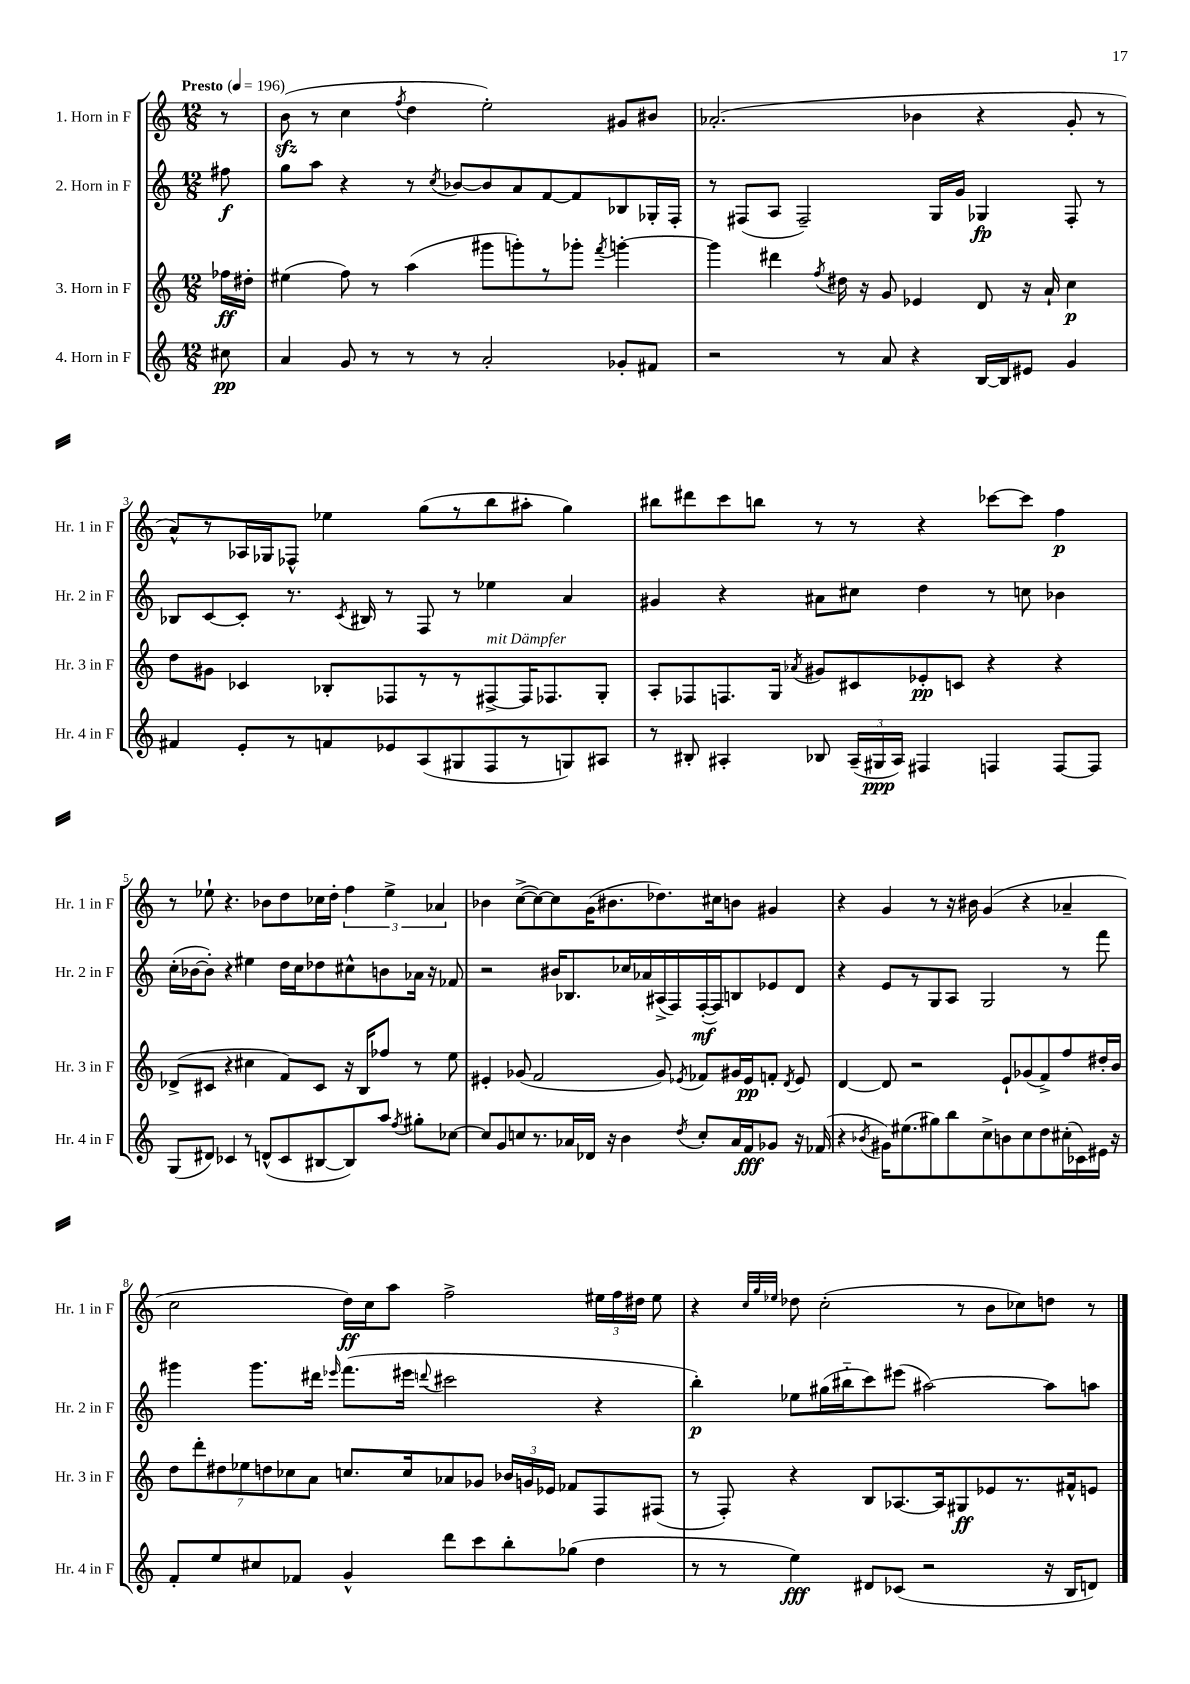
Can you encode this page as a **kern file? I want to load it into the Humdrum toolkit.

**kern	**dynam	**kern	**dynam	**kern	**dynam	**kern	**dynam
*part4	*part4	*part3	*part3	*part2	*part2	*part1	*part1
*staff4	*staff4	*staff3	*staff3	*staff2	*staff2	*staff1	*staff1
*I"4. Horn in F	*	*I"3. Horn in F	*	*I"2. Horn in F	*	*I"1. Horn in F	*
*I'Hr. 4 in F	*	*I'Hr. 3 in F	*	*I'Hr. 2 in F	*	*I'Hr. 1 in F	*
*clefG2	*	*clefG2	*	*clefG2	*	*clefG2	*
*k[]	*	*k[]	*	*k[]	*	*k[]	*
*M12/8	*	*M12/8	*	*M12/8	*	*M12/8	*
*MM196	*	*MM196	*	*MM196	*	*MM196	*
=	=	=	=	=	=	=	=
!	!	!	!	!	!	!LO:TX:a:B:t=Presto	!
8cc#X\	pp	16ff-X\LL	ff	8ff#X\	f	8r	.
.	.	16dd#X'\JJ	.	.	.	.	.
=1	=1	=1	=1	=1	=1	=1	=1
4a/	.	(4ee#X\	.	8gg\L	.	(8bzz\	.
.	.	.	.	8aa\J	.	8r	.
8g/	.	8ff\)	.	4r	.	4cc\	.
8r	.	8r	.	.	.	.	.
.	.	.	.	.	.	8qff/	.
8r	.	(4aa\	.	8r	.	4dd\	.
.	.	.	.	8qcc/	.	.	.
8r	.	.	.	[8b-X/L	.	.	.
2a'/	.	8ggg#X\L	.	8b-/]	.	2ee'\)	.
.	.	8gggn'\)	.	8a/	.	.	.
.	.	8r	.	[8f/	.	.	.
.	.	8ggg-X'\J	.	8f/]	.	.	.
.	.	8qfff/	.	.	.	.	.
8g-X'/L	.	[4gggn'\	.	8B-X/	.	8g#X/L	.
8f#X/J	.	.	.	16G-X'/L	.	8b#X/J	.
.	.	.	.	16F'/JJ	.	.	.
=2	=2	=2	=2	=2	=2	=2	=2
2r	.	4ggg\]	.	8r	.	(2.a-X'/	.
.	.	.	.	(8F#X/L	.	.	.
.	.	4ddd#X\	.	8A/J	.	.	.
.	.	.	.	2F#~/)	.	.	.
.	.	8qff/	.	.	.	.	.
8r	.	16dd#X\	.	.	.	.	.
.	.	16r	.	.	.	.	.
8a/	.	8g/	.	.	.	.	.
4r	.	4e-X/	.	.	.	4b-X\	.
.	.	.	.	16G/LL	.	.	.
.	.	.	.	16g/JJ	.	.	.
[16B/LL	.	8d/	.	4G-X/	fp	4r	.
16B/J]	.	.	.	.	.	.	.
8e#X/J	.	16r	.	.	.	.	.
.	.	16a`/	.	.	.	.	.
4g/	.	4cc\	p	8F#'/	.	8g'/	.
.	.	.	.	8r	.	8r	.
!!LO:LB:g=z
=3	=3	=3	=3	=3	=3	=3	=3
4f#X/	.	8dd\L	.	8B-X/L	.	8a^^/L)	.
.	.	8g#X\J	.	[8c/	.	8r	.
8e'/L	.	4c-X/	.	8c'/J]	.	16A-X/L	.
.	.	.	.	.	.	16G-X/J	.
8r	.	.	.	8.r	.	8F-X^^/J	.
8fn/	.	8B-X'/L	.	.	.	4ee-X\	.
.	.	.	.	8qc/	.	.	.
.	.	.	.	16B#X/	.	.	.
8e-X/	.	8F-X/	.	8r	.	.	.
(8A/	.	8r	.	8F/	.	(8gg\L	.
8G#X/	.	8r	.	8r	.	8r	.
!	!	!LO:TX:a:i:t=mit Dämpfer	!	!	!	!	!
8F/	.	[8F#X^/	.	4ee-X\	.	8bb\	.
8r	.	16F#/K]	.	.	.	8aa#X'\J	.
.	.	8.F-X/	.	.	.	.	.
8Gn/)	.	.	.	4a/	.	4gg\)	.
8A#X/J	.	8G'/J	.	.	.	.	.
=4	=4	=4	=4	=4	=4	=4	=4
8r	.	8A'/L	.	4g#X/	.	8bb#X\L	.
8B#X'/	.	8F-X/	.	.	.	8ddd#X\	.
4A#X'/	.	8.Fn/	.	4r	.	8ccc\	.
.	.	.	.	.	.	8bbn\J	.
.	.	16G/Jk	.	.	.	.	.
.	.	8qa-X/	.	.	.	.	.
8B-X/	.	8g#X/L	.	8a#X\L	.	8r	.
(24A#~/LL	.	8c#X/	.	8cc#X\J	.	8r	.
24G#X/	ppp	.	.	.	.	.	.
24A#/JJ)	.	.	.	.	.	.	.
4F#X/	.	8e-X'/	pp	4dd\	.	4r	.
.	.	8cn/J	.	.	.	.	.
4Fn/	.	4r	.	8r	.	[8ccc-X\L	.
.	.	.	.	8ccn\	.	8ccc-\J]	.
[8F/L	.	4r	.	4b-X\	.	4ff\	p
8F/J]	.	.	.	.	.	.	.
!!LO:LB:g=z
=5	=5	=5	=5	=5	=5	=5	=5
(8G/L	.	(8d-X^/L	.	(16cc'\LL	.	8r	.
.	.	.	.	[16b-X\J	.	.	.
8d#X/J)	.	8c#X/J	.	8b-'\J])	.	8ee-X`\	.
4c-X/	.	4r	.	4r	.	4.r	.
8r	.	4cc#X\	.	4ee#X\	.	.	.
(8dn^^/L	.	.	.	.	.	8b-X\L	.
8c-/	.	8f/L)	.	16dd\LL	.	8dd\	.
.	.	.	.	16cc\J	.	.	.
[8B#X/	.	8c#/J	.	8dd-X\	.	16cc-X\L	.
.	.	.	.	.	.	16dd'\JJ	.
8B#/])	.	16r	.	8cc#X^^\	.	6ff\	.
.	.	16B/KL	.	.	.	.	.
8aa/J	.	8ff-X/J	.	8bn\	.	.	.
.	.	.	.	.	.	6ee-^\	.
8qff/	.	.	.	.	.	.	.
8gg#X'\L	.	8r	.	16a-X\Jk	.	.	.
.	.	.	.	16r	.	.	.
.	.	.	.	.	.	6a-X/	.
[8cc-X\J	.	8ee\	.	8f-X/	.	.	.
=6	=6	=6	=6	=6	=6	=6	=6
8cc-/L]	.	4e#X'/	.	2r	.	4b-X\	.
8g/	.	.	.	.	.	.	.
8ccn/	.	(8g-X/	.	.	.	([8cc^\L	.
8.r	.	2f/	.	.	.	8cc\_)	.
.	.	.	.	16b#X/KL	.	8cc\]	.
16a-X/L	.	.	.	8.B-X/	.	.	.
16d-X/JJ	.	.	.	.	.	(16g\K	.
16r	.	.	.	.	.	8.b#X\	.
4b\	.	.	.	16cc-X/L	.	.	.
.	.	.	.	16a-X/	.	.	.
.	.	8g-/)	.	(16A#X^/	.	8.dd-X\)	.
.	.	.	.	16F/)	.	.	.
8qdd/	.	8qe-X/	.	.	.	.	.
8cc'/L	.	8f-X/L	.	([16F'/	mf	.	.
.	.	.	.	16F/J])	.	16cc#X\k	.
16a-/L	.	16g#X/L	.	8Bn/	.	8bn\J	.
16f/J	fff	16e-/J	pp	.	.	.	.
8g-X/J	.	8fn'/J	.	8e-X/	.	4g#X/	.
.	.	8qd/	.	.	.	.	.
16r	.	8e-/	.	8d/J	.	.	.
(16f-X/	.	.	.	.	.	.	.
=7	=7	=7	=7	=7	=7	=7	=7
4r	.	[4d/	.	4r	.	4r	.
8qb-X/	.	.	.	.	.	.	.
16g#X\KL)	.	8d/]	.	8e/L	.	4g/	.
(8.ee#X\	.	.	.	.	.	.	.
.	.	2r	.	8r	.	.	.
8gg#X\)	.	.	.	8G/	.	8r	.
8bb\	.	.	.	8A/J	.	16r	.
.	.	.	.	.	.	16b#X\	.
8cc^\	.	.	.	2G/	.	(4g/	.
8bn\	.	8e`/L	.	.	.	.	.
8cc\	.	(8g-X/	.	.	.	4r	.
8dd\	.	8f^/)	.	.	.	.	.
(16cc#X'\L	.	8ff/	.	8r	.	4a-X~/	.
16c-X\)	.	.	.	.	.	.	.
16e#X\JJ	.	16dd#X'/L	.	8fff\	.	.	.
16r	.	16b/JJ	.	.	.	.	.
!!LO:LB:g=z
=8	=8	=8	=8	=8	=8	=8	=8
8f'/L	.	14dd\L	.	4ggg#X\	.	2cc\	.
.	.	14ddd'\	.	.	.	.	.
8ee/	.	.	.	.	.	.	.
.	.	14dd#X\	.	.	.	.	.
.	.	14ee-X\	.	.	.	.	.
8cc#X/	.	.	.	8.ggg#\L	.	.	.
.	.	14ddn\	.	.	.	.	.
.	.	14cc-X\	.	.	.	.	.
8f-X/J	.	.	.	.	.	.	.
.	.	14a\J	.	.	.	.	.
.	.	.	.	16ddd#X\Jk	.	.	.
.	.	.	.	16qqeee-X/	.	.	.
4g^^/	.	8.ccn/L	.	(8.fff\L	.	16dd\LL)	ff
.	.	.	.	.	.	16cc\J	.
.	.	.	.	.	.	8aa\J	.
.	.	16cc/k	.	16eee#X\Jk	.	.	.
.	.	.	.	8qqdddn/	.	.	.
8ddd\L	.	8a-X/	.	2ccc#X\	.	2ff^\	.
8ccc\	.	8g-X/J	.	.	.	.	.
8bb'\	.	24b-X/LL	.	.	.	.	.
.	.	24gn/	.	.	.	.	.
.	.	24e-X/JJ	.	.	.	.	.
(8gg-X\J	.	8f-X/L	.	.	.	.	.
4dd\	.	8F/	.	4r	.	24ee#X\LL	.
.	.	.	.	.	.	24ff\	.
.	.	.	.	.	.	24dd#X\JJ	.
.	.	(8F#X/J	.	.	.	8ee#\	.
=9	=9	=9	=9	=9	=9	=9	=9
8r	.	8r	.	4bb'\)	p	4r	.
8r	.	8F'/)	.	.	.	.	.
.	.	.	.	.	.	32qqcc/LLL	.
.	.	.	.	.	.	32qqgg/	.
.	.	.	.	.	.	32qqee-X/JJJ	.
4ee\)	fff	4r	.	8ee-X\L	.	8dd-X\	.
.	.	.	.	(16gg#X\L	.	(2cc'\	.
.	.	.	.	16bb#X\J	.	.	.
8d#X/L	.	8B/L	.	8ccc\)	.	.	.
(8c-X/J	.	[8.A-X/	.	(8eee#X\J	.	.	.
2r	.	.	.	[2aa#X\)	.	.	.
.	.	16A-/k]	.	.	.	.	.
.	.	8G#X/	ff	.	.	8r	.
.	.	8e-X/	.	.	.	8b\L	.
.	.	8.r	.	.	.	8cc-X\)	.
16r	.	.	.	8aa#\L]	.	8ddn\J	.
16B/KL	.	16f#X^^/k	.	.	.	.	.
8dn/J)	.	8en/J	.	8aan\J	.	8r	.
==	==	==	==	==	==	==	==
*-	*-	*-	*-	*-	*-	*-	*-
